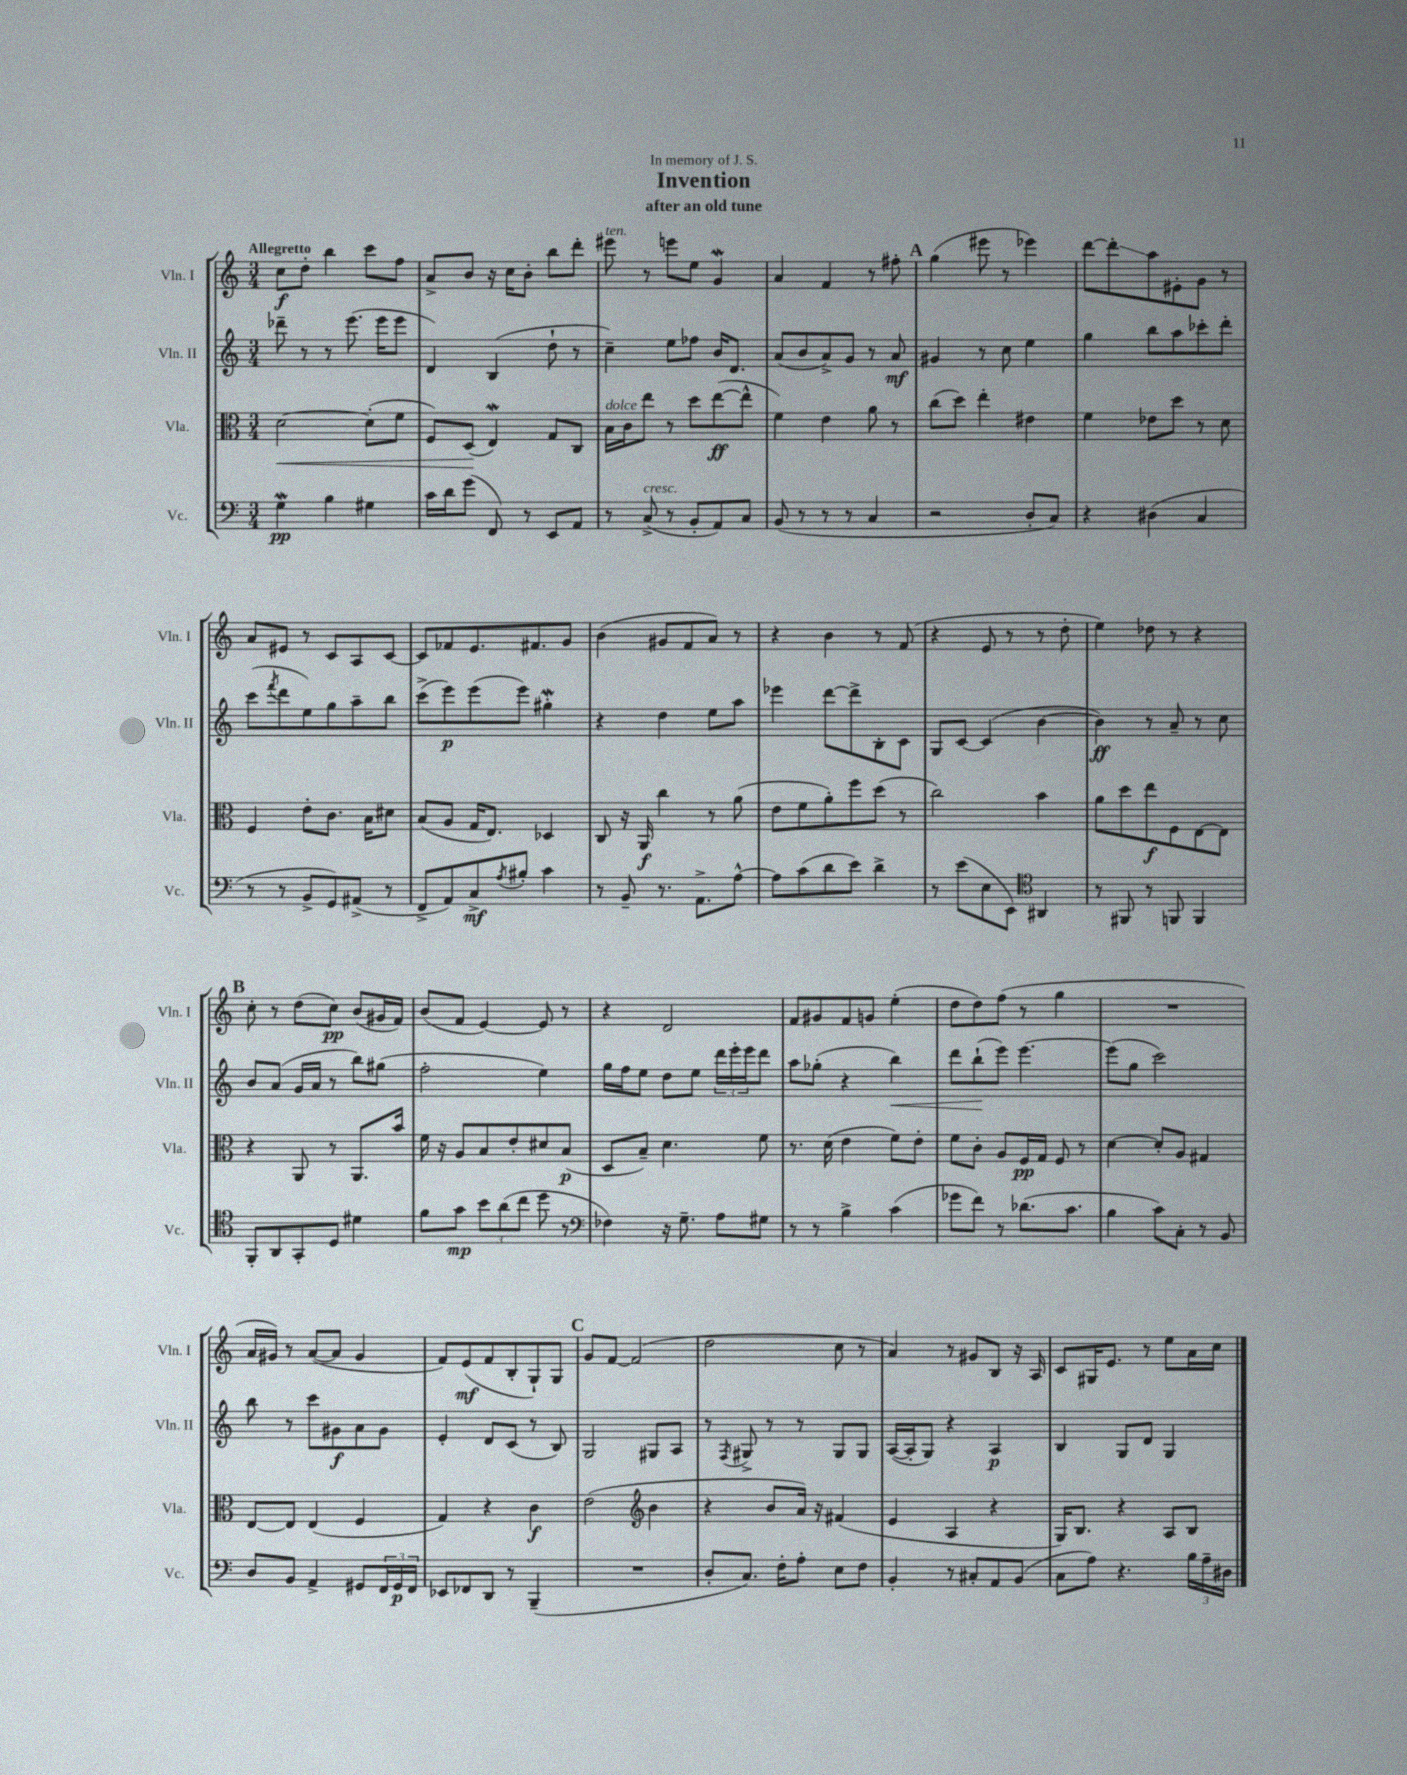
\header { title = "Invention" subtitle = "after an old tune" dedication = "In memory of J. S." }
<<
\new StaffGroup <<
\new Staff = "s0" \with { instrumentName = "Vln. I" shortInstrumentName = "Vln. I" } {
    \clef treble \key c \major \numericTimeSignature \time 3/4 \tempo "Allegretto"
    c''8\f d''8-. b''4 c'''8 f''8 |
    a'8-> b'8 r16 c''16 b'8-. b''8 d'''8-. |
    eis'''8^\markup { \italic "ten." } r8 e'''8 e''8 g'4\mordent |
    a'4 f'4 r8 fis''8-. |
    \mark \markup { \bold "A" } g''4( eis'''8 r8 ees'''4) |
    d'''8~ d'''8-.\glissando a''8 eis'8-. g'8 r8 |
    a'8 eis'8 r8 c'8 a8 c'8~ |
    c'8 fes'8 e'8. fis'8. g'8 |
    b'4( gis'8 f'8 a'8) r8 |
    r4 b'4 r8 f'8( |
    r4 e'8 r8 r8 d''8-. |
    e''4) des''8 r8 r4 |
    \mark \markup { \bold "B" } c''8-. r8 d''8( c''8\pp) b'8( gis'16 f'16) |
    b'8( f'8 e'4~) e'8 r8 |
    r4 d'2 |
    f'8 gis'8 f'8 g'8 e''4-.( |
    d''8 d''8) f''8( r8 g''4 |
    R2. |
    a'16 gis'16) r8 a'8~( a'8 gis'4 |
    f'8) e'8\mf( f'8 b8-. g8-!) g8 |
    \mark \markup { \bold "C" } g'8 f'8~ f'2( |
    d''2 c''8 r8 |
    a'4) r8 gis'8 b8 r16 a16 |
    c'8 gis16 e'8. r8 e''8 a'16 c''16 \bar "|." |
}
\new Staff = "s1" \with { instrumentName = "Vln. II" shortInstrumentName = "Vln. II" } {
    \clef treble \key c \major \numericTimeSignature \time 3/4
    des'''8-- r8 r8 e'''8.( e'''16 e'''8 |
    d'4) b4( d''8-! r8 |
    c''4--) e''8 fes''8 b'16 d'8. |
    a'8( b'8 a'8->) g'8 r8 a'8\mf |
    \mark \markup { \bold "A" } gis'4 r8 c''8 e''4 |
    g''4 b''8 a''8 ces'''8-. d'''8-. |
    c'''8( \acciaccatura { f'''8 } d'''8 e''8) g''8 a''8-- b''8 |
    c'''8->( e'''8\p) e'''8( e'''8) gis''4-.\mordent |
    r4 d''4 e''8 a''8 |
    ees'''4 d'''8~ d'''8-> b8-. c'8 |
    g8 c'8~ c'4( b'4~ |
    b'4\ff) r8 a'8-- r8 c''8 |
    \mark \markup { \bold "B" } b'8 a'8( g'16 a'16 r8 b''8) gis''8( |
    f''2-. e''4) |
    g''16 f''16 e''8 d''8 e''8 \tuplet 3/2 { d'''16 e'''16-. e'''16 } d'''8 |
    a''8 ges''8-.( r4 b''4\<) |
    d'''8 b''8-!\!( e'''8) e'''4.~ |
    e'''8( g''8 c'''2) |
    b''8 r8 c'''8 gis'8\f a'8 gis'8 |
    e'4-. d'8 c'8( r8 b8) |
    \mark \markup { \bold "C" } g2 gis8 a8 |
    r8 \acciaccatura { f8 } gis8-> r8 r8 gis8 gis8 |
    a16~( a16-. g8) r4 a4\p |
    b4 g8 d'8 g4 \bar "|." |
}
\new Staff = "s2" \with { instrumentName = "Vla." shortInstrumentName = "Vla." } {
    \clef alto \key c \major \numericTimeSignature \time 3/4
    d'2~\< d'8-.( f'8 |
    f8) d8\!( e4\mordent) g8 c8 |
    b16^\markup { \italic "dolce" } c'16 e''8 r8 d''8 e''8~\ff( e''8-^ |
    f'4) e'4 a'8 r8 |
    \mark \markup { \bold "A" } c''8( d''8) e''4-. eis'4 |
    f'4 ees'8 d''8 r8 d'8 |
    f4 e'8-. c'8. b16 dis'8 |
    b8( a8 g16 e8.) des4 |
    c8 r16 a,16\f c''4 r8 a'8( |
    e'8 f'8 a'8-.) f''8 d''8( r8 |
    c''2) b'4 |
    a'8 d''8 e''8\f f8 e8~ e8 |
    \mark \markup { \bold "B" } r4 a,8 r8 a,8. b'16 |
    f'16 r16 a8 b8 e'8-. dis'8 b8\p( |
    d8 b8--) d'4. f'8 |
    r8. d'16( e'4 f'8) e'8-. |
    f'8 c'8-. a8 f16\pp g16 f8 r8 |
    d'4~ d'8-. a8 gis4 |
    e8~ e8 e4( f4 |
    g4) r4 c'4\f |
    \mark \markup { \bold "C" } e'2( \clef treble b'4 |
    r4 b'8 a'16) r16 fis'4( |
    e'4 a4 r4 |
    g16) b8. r4 a8 b8 \bar "|." |
}
\new Staff = "s3" \with { instrumentName = "Vc." shortInstrumentName = "Vc." } {
    \clef bass \key c \major \numericTimeSignature \time 3/4
    g4\mordent\pp b4 gis4 |
    c'16 d'16 g'8( f,8) r8 e,8 a,8 |
    r8 c8->^\markup { \italic "cresc." }( r8 b,8-. a,8) c8 |
    b,8( r8 r8 r8 c4 |
    \mark \markup { \bold "A" } r2 d8-. c8) |
    r4 dis4( c4 |
    r8 r8 b,8-> g,8) ais,8->( r8 |
    f,8-> a,8) c8->\mf \acciaccatura { a8 } bis8-. c'4 |
    r8 b,8-- r8. a,8.-> a8~-^ |
    a8 c'8( d'8 e'8) d'4-> |
    r8 e'8( e8 e,8) \clef tenor ais,4 |
    r8 fis,8 r8 f,8 f,4 |
    \mark \markup { \bold "B" } f,8-. a,8 g,8-. d8 dis'4 |
    f'8 g'8\mp \tuplet 3/2 { b'8 a'8( c''8 } d''8 r8 |
    \clef bass fes4) r16 g8.-- a8 gis8 |
    r8 r8 b4-> c'4( |
    ges'8 f'8) r8 des'8.( c'8. |
    b4 c'8) c8-. r8 b,8 |
    d8 b,8 a,4-> gis,8 \tuplet 3/2 { f,16 gis,16\p f,16 } |
    ees,8 fes,8 d,8 r8 b,,4--( |
    \mark \markup { \bold "C" } R2. |
    d8-. c8.) f16-. a8-. e8 f8 |
    b,4-. r8 cis8-. a,8 b,8( |
    c8 a8) r4. \tuplet 3/2 { b16 a16-- dis16 } \bar "|." |
}
>>
>>
\layout { \context { \Score \remove "Bar_number_engraver" } }
